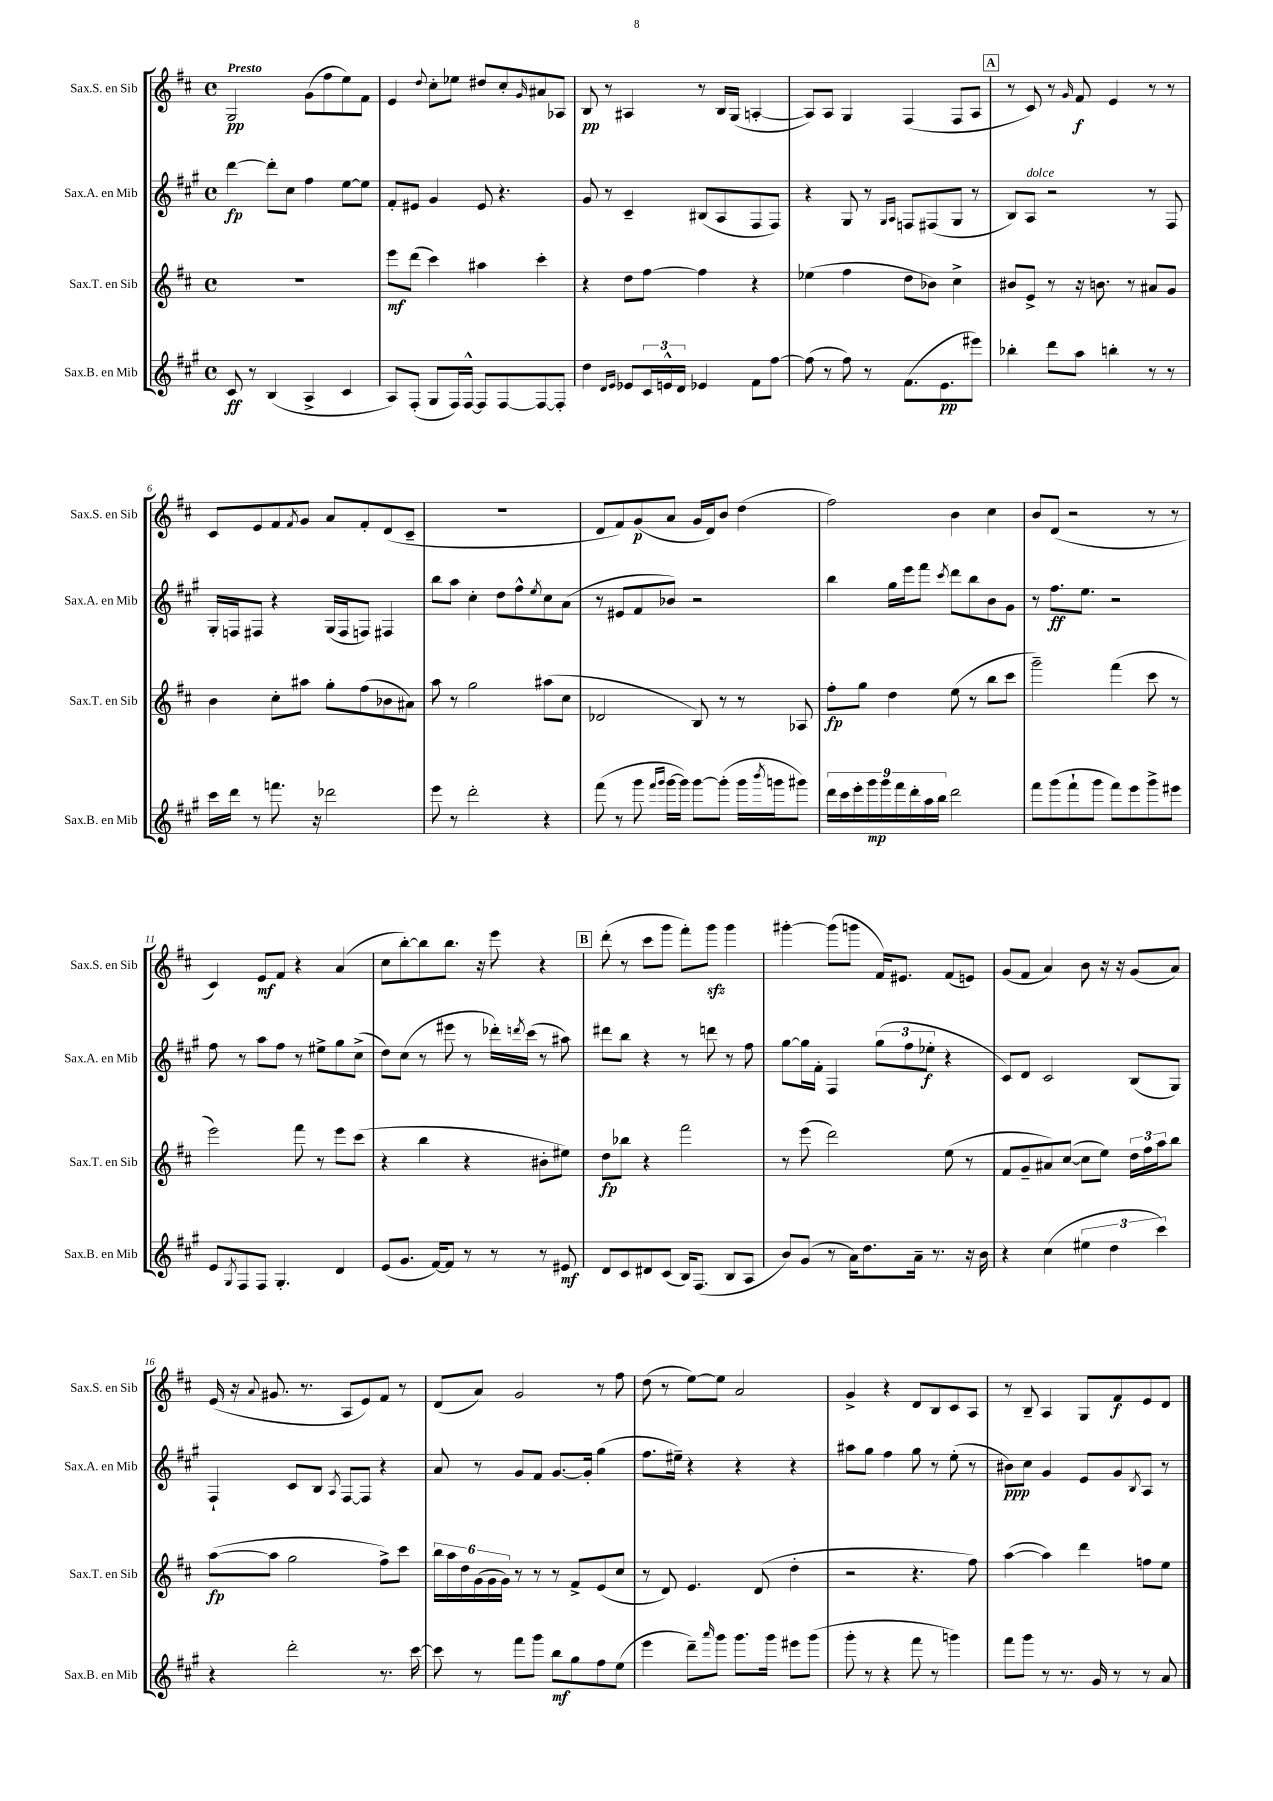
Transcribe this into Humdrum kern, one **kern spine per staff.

**kern	**dynam	**kern	**dynam	**kern	**dynam	**kern	**dynam
*part4	*part4	*part3	*part3	*part2	*part2	*part1	*part1
*staff4	*staff4	*staff3	*staff3	*staff2	*staff2	*staff1	*staff1
*I"Sax.B. en Mib	*	*I"Sax.T. en Sib	*	*I"Sax.A. en Mib	*	*I"Sax.S. en Sib	*
*I'Sax.B. en Mib	*	*I'Sax.T. en Sib	*	*I'Sax.A. en Mib	*	*I'Sax.S. en Sib	*
*clefG2	*	*clefG2	*	*clefG2	*	*clefG2	*
*k[f#c#g#]	*	*k[f#c#]	*	*k[f#c#g#]	*	*k[f#c#]	*
*M4/4	*	*M4/4	*	*M4/4	*	*M4/4	*
*met(c)	*	*met(c)	*	*met(c)	*	*met(c)	*
=1	=1	=1	=1	=1	=1	=1	=1
!	!	!	!	!	!	!LO:TX:a:B:t=Presto	!
8c#/	ff	1r	.	[4ddd\	fp	2G/	pp
8r	.	.	.	.	.	.	.
(4B/	.	.	.	8ddd'\L]	.	.	.
.	.	.	.	8cc#\J	.	.	.
4A^/	.	.	.	4ff#\	.	(8g\L	.
.	.	.	.	.	.	8ff#\	.
4c#/	.	.	.	[8ee\L	.	8ee\)	.
.	.	.	.	8ee\J]	.	8f#\J	.
=2	=2	=2	=2	=2	=2	=2	=2
8A/L)	.	8eee\L	mf	8f#'/L	.	4e/	.
(8F#'/J	.	(8ddd\J	.	8e#X/J	.	.	.
.	.	.	.	.	.	8qqdd/	.
8G#/L	.	4ccc#\)	.	4g#/	.	8cc#'\L	.
16F#/L)	.	.	.	.	.	8ee-X\J	.
[16F#^^/JJ	.	.	.	.	.	.	.
8F#/L]	.	4aa#X\	.	8e#/	.	8dd#X/L	.
[8F#/	.	.	.	4.r	.	8cc#'/	.
.	.	.	.	.	.	16qqg/	.
8F#/_	.	4ccc#'\	.	.	.	8a#X/	.
8F#'/J]	.	.	.	.	.	8A-X/J	.
=3	=3	=3	=3	=3	=3	=3	=3
4dd\	.	4r	.	8g#/	.	8B/	pp
.	.	.	.	8r	.	8r	.
16qqd/LL	.	.	.	.	.	.	.
16qqe/JJ	.	.	.	.	.	.	.
8e-X/L	.	8dd\L	.	4c#~/	.	4A#X/	.
24c#/L	.	[8ff#\J	.	.	.	.	.
24en^^/	.	.	.	.	.	.	.
24d/JJ	.	.	.	.	.	.	.
4e-X/	.	4ff#\]	.	(8B#X/L	.	8r	.
.	.	.	.	8A/	.	16B/LL	.
.	.	.	.	.	.	(16G/JJ	.
8f#\L	.	4r	.	8F#/	.	[4An'/	.
[8ff#\J	.	.	.	8F#/J)	.	.	.
=4	=4	=4	=4	=4	=4	=4	=4
(8ff#\]	.	(4ee-X\	.	4r	.	8A/L])	.
8r	.	.	.	.	.	8A/J	.
8ff#\)	.	4ff#\	.	8G#/	.	4G/	.
8r	.	.	.	8r	.	.	.
.	.	.	.	16qqG#/LL	.	.	.
.	.	.	.	16qqA/JJ	.	.	.
(8.f#\L	.	8dd\L	.	8Fn/L	.	(4F#/	.
.	.	8b-X\J)	.	(8F#X/	.	.	.
8.e\	pp	.	.	.	.	.	.
.	.	4cc#^\	.	8G#/J	.	8F#/L	.
8eee#X\J)	.	.	.	8r	.	8A/J	.
!!LO:REH:place=s1:t=A
=5	=5	=5	=5	=5	=5	=5	=5
4bb-X'\	.	8b#X/L	.	8B/L)	.	8r	.
!	!	!	!	!LO:TX:a:i:t=dolce	!	!	!
.	.	8e^/J	.	8A/J	.	8c#/)	.
8ddd\L	.	8r	.	2r	.	8r	.
.	.	.	.	.	.	16qqg/	.
8aa\J	.	16r	.	.	.	8f#/	f
.	.	8.bn\	.	.	.	.	.
4bbn'\	.	.	.	.	.	4e/	.
.	.	8r	.	.	.	.	.
8r	.	8a#X/L	.	8r	.	8r	.
8r	.	8g/J	.	8F#/	.	8r	.
!!LO:LB:g=z
=6	=6	=6	=6	=6	=6	=6	=6
16ccc#\LL	.	4b\	.	16G#'/LL	.	8c#/L	.
16ddd\JJ	.	.	.	16Fn/J	.	.	.
8r	.	.	.	8F#X/J	.	8e/	.
8.fffn\	.	8cc#'\L	.	4r	.	8f#/	.
.	.	.	.	.	.	8qf#/	.
.	.	8aa#X\J	.	.	.	8g/J	.
16r	.	.	.	.	.	.	.
2ddd-X\	.	8gg'\L	.	(16G#/LL	.	8a/L	.
.	.	.	.	16F#/J	.	.	.
.	.	(8ff#\	.	8Fn/J)	.	8f#'/	.
.	.	8b-X\	.	4F#X/	.	(8d/	.
.	.	8a#X\J)	.	.	.	8c#~/J	.
=7	=7	=7	=7	=7	=7	=7	=7
8eee\	.	8aa\	.	8bb\L	.	1r	.
8r	.	8r	.	8aa\J	.	.	.
2ddd'\	.	2gg\	.	4cc#'\	.	.	.
.	.	.	.	8dd\L	.	.	.
.	.	.	.	8ff#^^\	.	.	.
.	.	.	.	8qee/	.	.	.
4r	.	(8aa#X\L	.	8cc#\	.	.	.
.	.	8cc#\J	.	(8a\J	.	.	.
=8	=8	=8	=8	=8	=8	=8	=8
(8fff#\	.	2d-X/	.	8r	.	8d/L	.
8r	.	.	.	8e#X/L	.	8f#/)	.
8ggg#\	.	.	.	8f#/	.	(8g/	p
16qqfff#/LL	.	.	.	.	.	.	.
16qqggg#/JJ	.	.	.	.	.	.	.
[16ggg#\LL	.	.	.	8b-X/J)	.	8a/J	.
16ggg#\JJ])	.	.	.	.	.	.	.
[8ggg#\L	.	8B/)	.	2r	.	16g/LL	.
.	.	.	.	.	.	16d/J)	.
(8ggg#'\J]	.	8r	.	.	.	8b/J	.
16ggg#\LL	.	8r	.	.	.	(4dd\	.
8qbbb/	.	.	.	.	.	.	.
16gggn\J	.	.	.	.	.	.	.
8ggg#X\J)	.	8A-X/	.	.	.	.	.
=9	=9	=9	=9	=9	=9	=9	=9
18ddd\LL	.	8ff#'\L	fp	4bb\	.	2ff#\)	.
18ccc#\	.	.	.	.	.	.	.
18eee'\	.	.	.	.	.	.	.
.	.	8gg\J	.	.	.	.	.
18ggg#\	mp	.	.	.	.	.	.
18ggg#\	.	.	.	.	.	.	.
.	.	4dd\	.	16gg#\LL	.	.	.
18fff#\	.	.	.	.	.	.	.
.	.	.	.	16eee\J	.	.	.
18ddd'\	.	.	.	.	.	.	.
.	.	.	.	8fff#\J	.	.	.
18aa\	.	.	.	.	.	.	.
18bb\JJ	.	.	.	.	.	.	.
.	.	.	.	8qccc#/	.	.	.
2ddd\	.	(8ee\	.	8ddd\L	.	4b\	.
.	.	8r	.	8bb\	.	.	.
.	.	8bb\L	.	8b\	.	4cc#\	.
.	.	8ccc#\J	.	8g#\J	.	.	.
=10	=10	=10	=10	=10	=10	=10	=10
8fff#\L	.	2ggg~\)	.	8r	.	8b/L	.
(8ggg#\	.	.	.	8.ff#\L	ff	(8d/J	.
8fff#`\	.	.	.	.	.	2r	.
.	.	.	.	8.ee\J	.	.	.
8ggg#\J	.	.	.	.	.	.	.
8fff#\L)	.	(4fff#\	.	2r	.	.	.
8eee\	.	.	.	.	.	.	.
8ggg#^\	.	8ccc#\	.	.	.	8r	.
8eee#X\J	.	8r	.	.	.	8r	.
!!LO:LB:g=z
=11	=11	=11	=11	=11	=11	=11	=11
8e/L	.	2eee\)	.	8ff#\	.	4c#/)	.
8qG#/	.	.	.	.	.	.	.
8F#/	.	.	.	8r	.	.	.
8F#/J	.	.	.	8aa\L	.	8e/L	mf
4.G#'/	.	.	.	8ff#\J	.	8f#/J	.
.	.	8fff#\	.	8r	.	4r	.
.	.	8r	.	8ee#X^\L	.	.	.
4d/	.	8eee\L	.	8gg#\	.	(4a/	.
.	.	(8ccc#\J	.	(8cc#^\J	.	.	.
=12	=12	=12	=12	=12	=12	=12	=12
(8e/L	.	4r	.	8dd\L)	.	8cc#\L	.
8.g#/J	.	.	.	(8cc#\J	.	[8bb'\)	.
.	.	4bb\	.	8r	.	8bb\]	.
[16f#/KL)	.	.	.	.	.	.	.
8f#/J]	.	.	.	8eee#X\	.	8.bb\J	.
8r	.	4r	.	8r	.	.	.
.	.	.	.	.	.	16r	.
8r	.	.	.	16ddd-X'\LL)	.	8eee\	.
.	.	.	.	8qdddn/	.	.	.
.	.	.	.	(16ccc#\JJ	.	.	.
8r	.	8b#X'\L	.	8r	.	4r	.
8e#X/	mf	8ee#X\J)	.	8aa#X\)	.	.	.
!!LO:REH:place=s1:t=B
=13	=13	=13	=13	=13	=13	=13	=13
8d/L	.	8dd\L	fp	8ddd#X\L	.	(8ddd'\	.
8c#/	.	8bb-X\J	.	8bb\J	.	8r	.
8d#X/	.	4r	.	4r	.	8ccc#\L	.
(8c#/J	.	.	.	.	.	8ggg\J	.
16B/KL)	.	2fff#\	.	8r	.	8fff#'\L)	.
(8.F#/J	.	.	.	.	.	.	.
.	.	.	.	8dddn\	.	8gggzz\J	.
8B/L	.	.	.	8r	.	4ggg\	.
8A/J	.	.	.	8ff#\	.	.	.
=14	=14	=14	=14	=14	=14	=14	=14
8b/L)	.	8r	.	[8gg#\L	.	[4ggg#X'\	.
(8g#/J	.	(8eee\	.	16gg#\L]	.	.	.
.	.	.	.	16f#'\JJ	.	.	.
8r	.	2ddd\)	.	4F#/	.	(8ggg#\L]	.
16a\KL)	.	.	.	.	.	8gggn\J	.
8.dd\	.	.	.	.	.	.	.
.	.	.	.	(12gg#\L	.	16f#/KL)	.
.	.	.	.	.	.	8.e#X/J	.
.	.	.	.	12ff#\	.	.	.
16a~\Jk	.	.	.	.	.	.	.
.	.	.	.	12ee-X'\J	f	.	.
8.r	.	.	.	.	.	.	.
.	.	(8ee\	.	4r	.	(8f#/L	.
16r	.	8r	.	.	.	8en/J)	.
16b\	.	.	.	.	.	.	.
=15	=15	=15	=15	=15	=15	=15	=15
4r	.	8f#/L	.	8c#/L)	.	(8g/L	.
.	.	8g~/	.	8d/J	.	8f#/J	.
(4cc#\	.	8a#X/)	.	2c#/	.	4a/)	.
.	.	([8cc#/J	.	.	.	.	.
6ee#X\	.	8cc#\L]	.	.	.	8b\	.
.	.	8ee\J)	.	.	.	16r	.
6dd\	.	.	.	.	.	.	.
.	.	.	.	.	.	16r	.
.	.	24dd\LL	.	(8B/L	.	(8g/L	.
.	.	24ff#\	.	.	.	.	.
6ccc#\)	.	24aa\J	.	.	.	.	.
.	.	8bb\J	.	8G#/J)	.	8a/J)	.
!!LO:LB:g=z
=16	=16	=16	=16	=16	=16	=16	=16
4r	.	([8aa\L	fp	4F#`/	.	(16e/	.
.	.	.	.	.	.	16r	.
.	.	.	.	.	.	8qqa/	.
.	.	8aa\J]	.	.	.	8.g#X/	.
2ddd'\	.	2gg\	.	8c#/L	.	.	.
.	.	.	.	.	.	8.r	.
.	.	.	.	8B/J	.	.	.
.	.	.	.	8qA/	.	.	.
.	.	.	.	[8F#/L	.	8A/L	.
.	.	.	.	8F#/J]	.	8e/)	.
8.r	.	8ff#^\L)	.	4r	.	8f#/J	.
.	.	8ccc#\J	.	.	.	8r	.
[16ccc#\	.	.	.	.	.	.	.
=17	=17	=17	=17	=17	=17	=17	=17
8ccc#\]	.	24bb\LL	.	8a/	.	(8d/L	.
.	.	24aa\	.	.	.	.	.
.	.	24dd\	.	.	.	.	.
8r	.	(24g\	.	8r	.	8a/J)	.
.	.	24g\	.	.	.	.	.
.	.	24g\JJ)	.	.	.	.	.
8fff#\L	.	8r	.	8g#/L	.	2g/	.
8ggg#\J	.	8r	.	8f#/J	.	.	.
8bb\L	mf	8r	.	[8.g#/L	.	.	.
8gg#\	.	8f#^/L	.	.	.	.	.
.	.	.	.	16g#'/Jk]	.	.	.
8ff#\	.	(8e/	.	(4gg#\	.	8r	.
(8ee\J	.	8cc#/J	.	.	.	8ff#\	.
=18	=18	=18	=18	=18	=18	=18	=18
4eee\	.	8r	.	8.ff#\L	.	(8dd\	.
.	.	8d/)	.	.	.	8r	.
.	.	.	.	16ee#X~\Jk)	.	.	.
8ddd~\L)	.	4.e/	.	4r	.	[8ee\L)	.
16qqaaa/	.	.	.	.	.	.	.
8ggg#\J	.	.	.	.	.	8ee\J]	.
8.ggg#\L	.	.	.	4r	.	2a/	.
.	.	(8d/	.	.	.	.	.
16ggg#\Jk	.	.	.	.	.	.	.
8eee#X\L	.	4dd'\	.	4r	.	.	.
(8ggg#\J	.	.	.	.	.	.	.
=19	=19	=19	=19	=19	=19	=19	=19
8ggg#'\	.	2r	.	8aa#X\L	.	4g^/	.
8r	.	.	.	8gg#\J	.	.	.
4r	.	.	.	4ff#\	.	4r	.
8fff#\	.	4.r	.	8gg#\	.	8d/L	.
8r	.	.	.	8r	.	8B/	.
4gggn\)	.	.	.	(8ee'\	.	8c#/	.
.	.	8ff#\)	.	8r	.	8A/J	.
=20	=20	=20	=20	=20	=20	=20	=20
8fff#\L	.	([4aa\	.	8b#X\L)	ppp	8r	.
8ggg#\J	.	.	.	8cc#\J	.	8B~/	.
8r	.	4aa\])	.	4g#/	.	4A/	.
8.r	.	.	.	.	.	.	.
.	.	4ddd\	.	8e/L	.	8G/L	.
16g#/	.	.	.	.	.	.	.
8r	.	.	.	8g#/	.	8f#/	f
.	.	.	.	8qB/	.	.	.
8r	.	8ffn\L	.	8A/J	.	8e/	.
8a/	.	8ee\J	.	8r	.	8d/J	.
==	==	==	==	==	==	==	==
*-	*-	*-	*-	*-	*-	*-	*-
